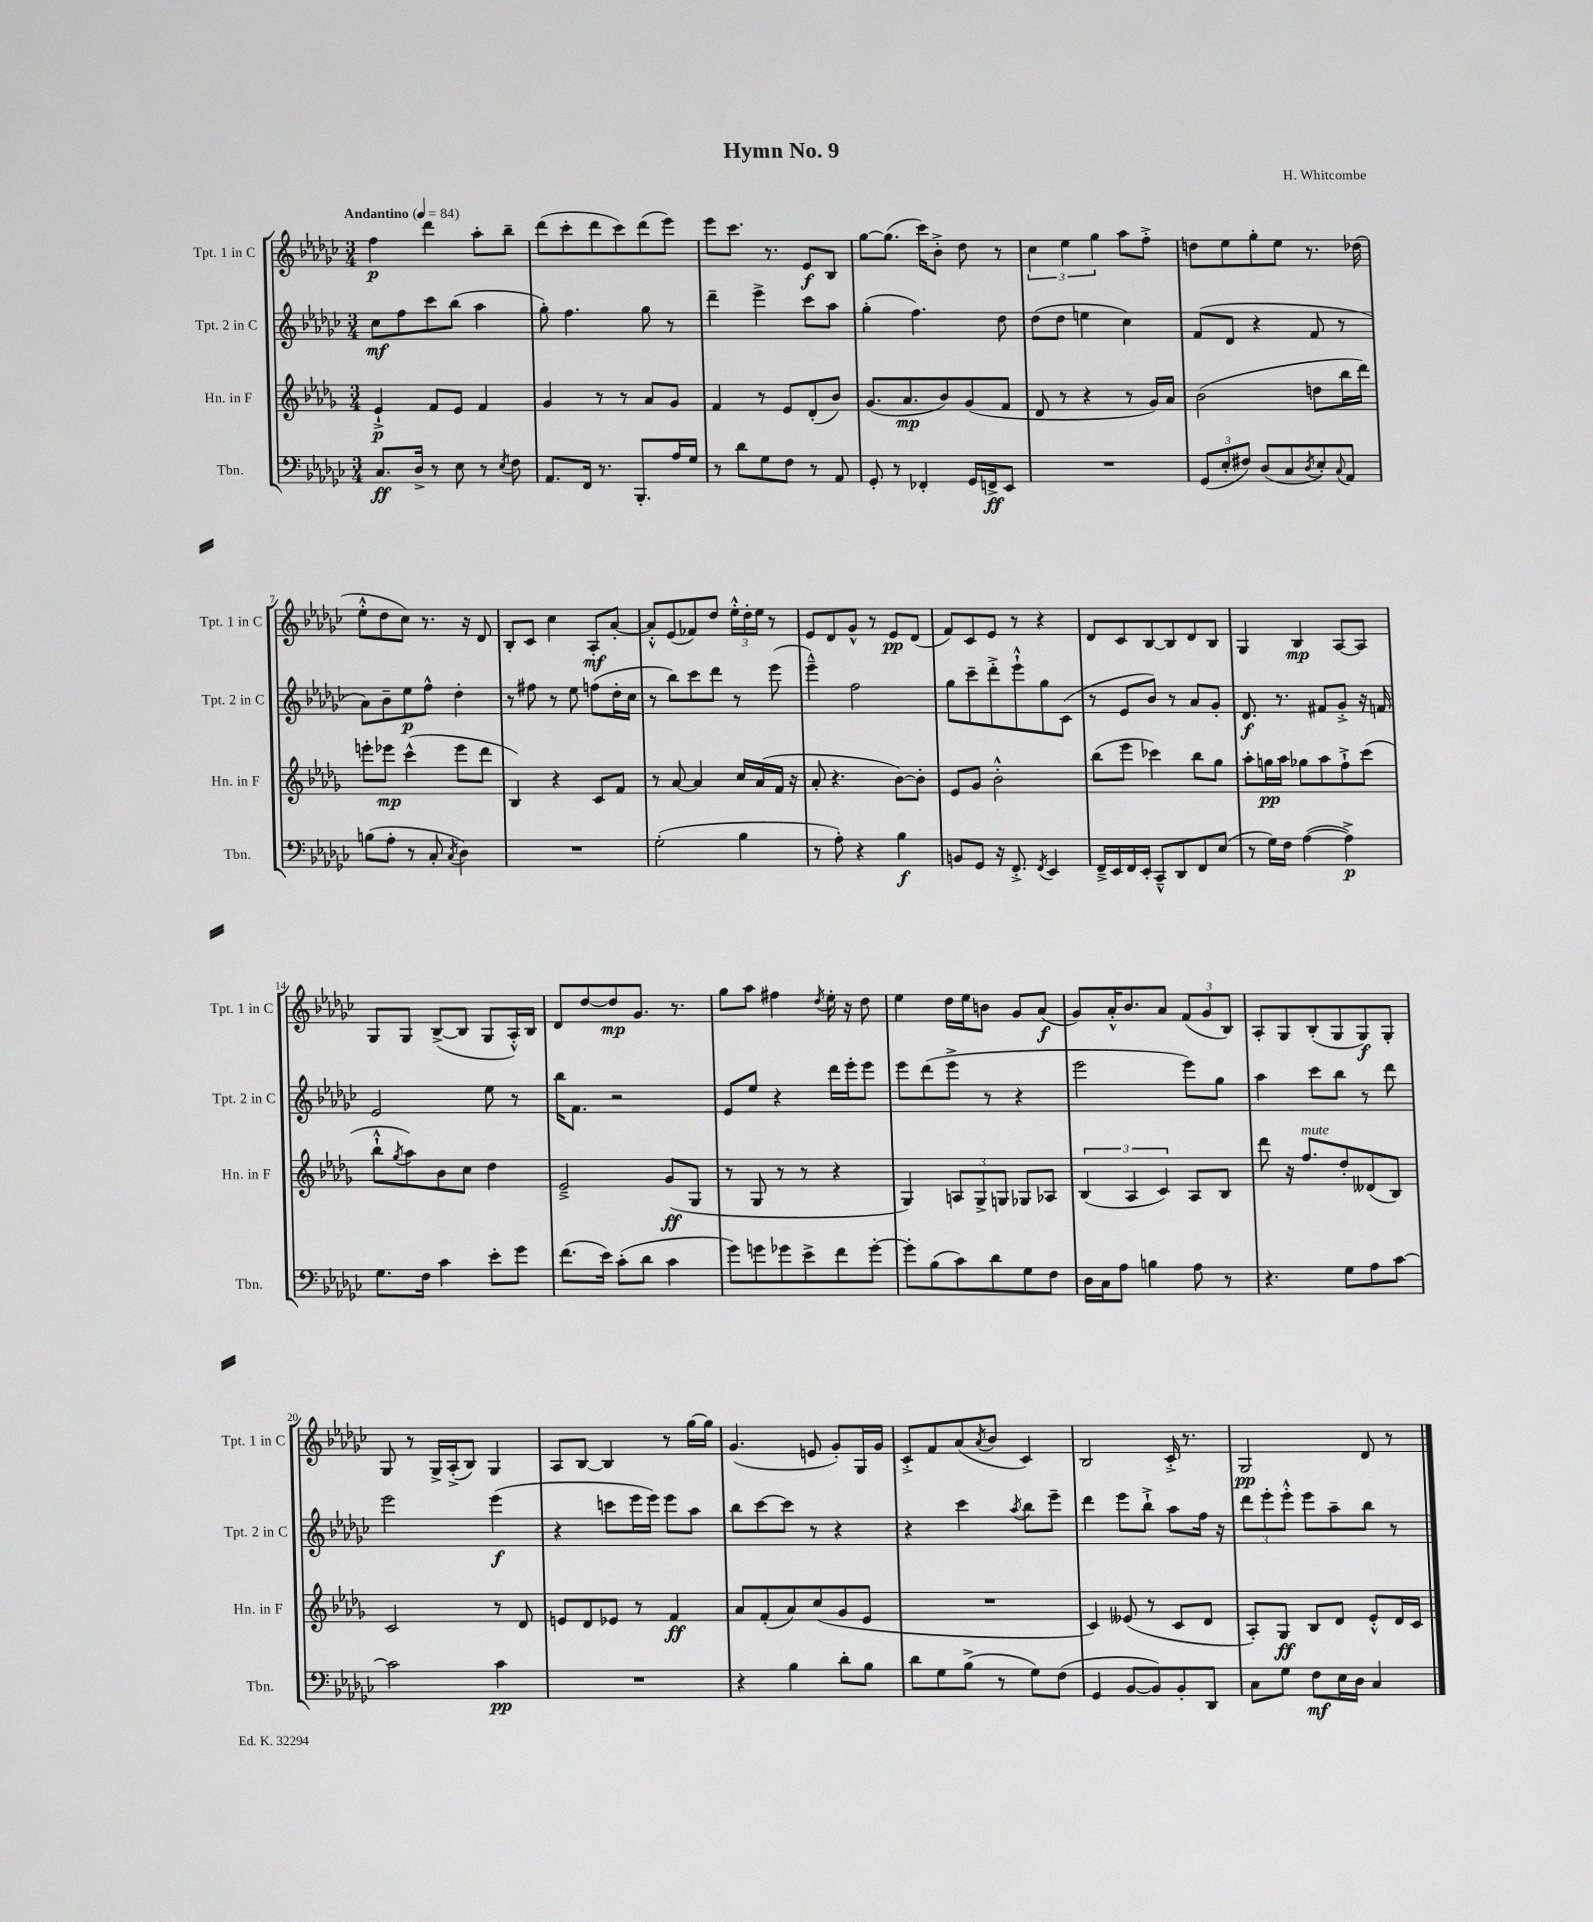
\header { title = "Hymn No. 9" composer = "H. Whitcombe" }
<<
\new StaffGroup <<
\new Staff = "s0" \with { instrumentName = "Tpt. 1 in C" shortInstrumentName = "Tpt. 1 in C" } {
    \clef treble \key ges \major \numericTimeSignature \time 3/4 \tempo "Andantino" 4 = 84
    f''4\p des'''4 aes''8-. bes''8-- |
    des'''8( ces'''8-. des'''8 ces'''8) des'''8( ees'''8) |
    ees'''8 ces'''8. r8. ees'8\f bes8 |
    ges''8~ ges''8.( ces'''16) bes'8-.-> des''8 r8 |
    \tuplet 3/2 { ces''4 ees''4 ges''4 } aes''8 f''8-.-> |
    d''8 ees''8 ges''8-. ees''8 r8. des''16( |
    ees''8-.-^ des''8 ces''8) r8. r16 des'8 |
    bes8-. ces'8 ces''4 aes8-.\mf aes'8~-. |
    aes'8-.-^ ees'8( fes'8) des''8 \tuplet 3/2 { ees''16-.-^ des''16-. ees''16 } r8 |
    ees'8 des'8 ges'8-^ r8 ees'8\pp des'8( |
    f'8) ces'8 ees'8 r8 r4 |
    des'8 ces'8 bes8~ bes8 des'8 bes8 |
    ges4 bes4\mp aes8~ aes8 |
    ges8 ges8 bes8~->( bes8 ges8 aes16-.-^) bes16 |
    des'8 des''8~ des''8\mp ges'8. r8. |
    ges''8 aes''8 fis''4 \acciaccatura { des''8 } ees''16-. r16 des''8 |
    ees''4 des''16 ees''16 b'8 ges'8 aes'8\f( |
    ges'8) aes'16-.-^ bes'8. aes'8 \tuplet 3/2 { f'8( ges'8 bes8) } |
    aes8-. ges8 bes8-.( ges8 ges8\f) ges8-. |
    ges8 r8 ges16-> aes16-.->( bes8) ges4 |
    aes8 bes8~ bes4 r8 ges''16~ ges''16 |
    ges'4.( e'8 ges'8-.) ges16 ges'16 |
    ces'8-.-> f'8 aes'8( \acciaccatura { aes'8 } bes'8 ces'4) |
    bes2 ces'16-.-> r8. |
    ges2\pp des'8 r8 \bar "|." |
}
\new Staff = "s1" \with { instrumentName = "Tpt. 2 in C" shortInstrumentName = "Tpt. 2 in C" } {
    \clef treble \key ges \major \numericTimeSignature \time 3/4
    ces''8\mf f''8 ces'''8 bes''8( aes''4 |
    ges''8-.) f''4. ges''8 r8 |
    des'''4-- ees'''4-> ces'''8 aes''8 |
    ges''4-.( f''4.) des''8 |
    des''8( des''8 e''4 ces''4) |
    f'8( des'8 r4 f'8 r8 |
    aes'8) bes'8-- ees''8\p f''8-^ des''4-. |
    r8 fis''8 r8 ees''8 f''8( des''16-. ces''16 |
    r8 bes''8) ces'''8 des'''8 r8 ees'''8( |
    ees'''4---^) f''2 |
    ges''8 ces'''8-- des'''8-.-> ees'''8-!-^ ges''8 ces'8( |
    r8 ees'8 bes'8) r8 aes'8 ges'8-. |
    des'8.\f r8. fis'8 ges'8-.-> r16 f'16 |
    ees'2 ees''8 r8 |
    bes''16 f'8. r2 |
    ees'8 ees''8 r4 des'''16 ees'''16-. ees'''8 |
    ees'''8 des'''8( ees'''8-> r8 r4 |
    ees'''2 ees'''8) ges''8 |
    aes''4 ces'''8 bes''8 r8 des'''8 |
    ees'''2 ees'''4\f( |
    r4 c'''8 ees'''16 ees'''16) ees'''8 aes''8 |
    bes''8 ces'''8~ ces'''8 r8 r4 |
    r4 ces'''4 \acciaccatura { aes''8 } bes''8 ees'''8-- |
    des'''4 ees'''8 bes''8-!-> aes''8 f''16 r16 |
    \tuplet 3/2 { des'''8 ees'''8-. ees'''8-.-^ } ees'''8 aes''8-- bes''8 r8 \bar "|." |
}
\new Staff = "s2" \with { instrumentName = "Hn. in F" shortInstrumentName = "Hn. in F" } {
    \clef treble \key des \major \numericTimeSignature \time 3/4
    ees'4-!->\p f'8 ees'8 f'4 |
    ges'4 r8 r8 aes'8 ges'8 |
    f'4 r8 ees'8 des'8-.( bes'8) |
    ges'8.( aes'8.\mp bes'8) ges'8( f'8 |
    des'8 r8 r4 r8 ges'16) aes'16 |
    bes'2( d''8 bes''16 des'''16) |
    e'''8-. ees'''8\mp c'''4-^( ees'''8 des'''8 |
    bes4) r4 c'8 f'8 |
    r8 aes'8~ aes'4 c''16 aes'16( f'16 r16 |
    aes'8-. r4. bes'8~) bes'8-. |
    ees'8 ges'8 bes'2-.-^ |
    bes''8( ees'''8 ces'''4) bes''8 ges''8 |
    aes''8-. g''16\pp aes''16 ges''8 aes''8 f''8-!-> c'''8( |
    bes''8-!-^ \acciaccatura { ges''8 } aes''8) bes'8 c''8 des''4 |
    ees'2---> ges'8\ff( ges8 |
    r8 ges8 r8 r8 r4 |
    ges4) \tuplet 3/2 { a8 ges8-> g8 } ges8 aes8 |
    \tuplet 3/2 { bes4( aes4 c'4) } aes8 bes8 |
    des'''8 r16 f''8.^\markup { \italic "mute" } des''8-. deses'8( bes8) |
    c'2 r8 des'8 |
    e'8 des'8 ees'8 r8 f'4\ff |
    aes'8 f'8-.( aes'8) c''8( ges'8 ees'8 |
    R2. |
    c'4) eeses'8( r8 c'8 des'8 |
    aes8-.) ges8\ff bes8 des'8 ees'8-.-^ des'16 c'16 \bar "|." |
}
\new Staff = "s3" \with { instrumentName = "Tbn." shortInstrumentName = "Tbn." } {
    \clef bass \key ges \major \numericTimeSignature \time 3/4
    ces8.\ff des16-> r8 ees8 r8 \acciaccatura { ees8 } f8 |
    aes,8. f,16 r8. bes,,8.-. aes16 ges16 |
    r8 des'8 ges8 f8 r8 aes,8 |
    ges,8-. r8 fes,4-. ges,16 f,16->\ff ees,8 |
    R2. |
    \tuplet 3/2 { ges,8( ees8-. fis8) } des8( ces8 \acciaccatura { des8 } ees8-.) \appoggiatura { ces8 } aes,8 |
    b8( aes8-. r8 ces8-. \acciaccatura { ces8 } des4) |
    R2. |
    ges2-.( bes4 |
    r8 aes8-.) r4 bes4\f |
    b,8 ges,8 r16 f,8.-.-> \acciaccatura { f,8 } ees,4 |
    f,16---> ees,16 f,16 ees,16-. ces,8---^ des,8 f,8 ees8( |
    r8 ges16) f16 aes4~( aes4->\p) |
    ges8. f16 ces'4 ees'8-. ges'8 |
    f'8.( ees'16) ces'8-.( des'8 ces'4 |
    ges'8) g'8 ges'8 ees'8-> f'8 ges'8~-. |
    ges'8-. bes8( ces'8) des'8 ges8 f8 |
    des16 ces16 aes8 b4 aes8 r8 |
    r4. ges8 aes8 ces'8~ |
    ces'2 ces'4\pp |
    R2. |
    r4 bes4 des'8-. bes8 |
    des'8 ges8 bes8->( r8 ges8) f8( |
    ges,4 bes,8~ bes,8) bes,8-. des,8 |
    ces8 ges8 f8\mf ees16 des16 ces4 \bar "|." |
}
>>
>>
